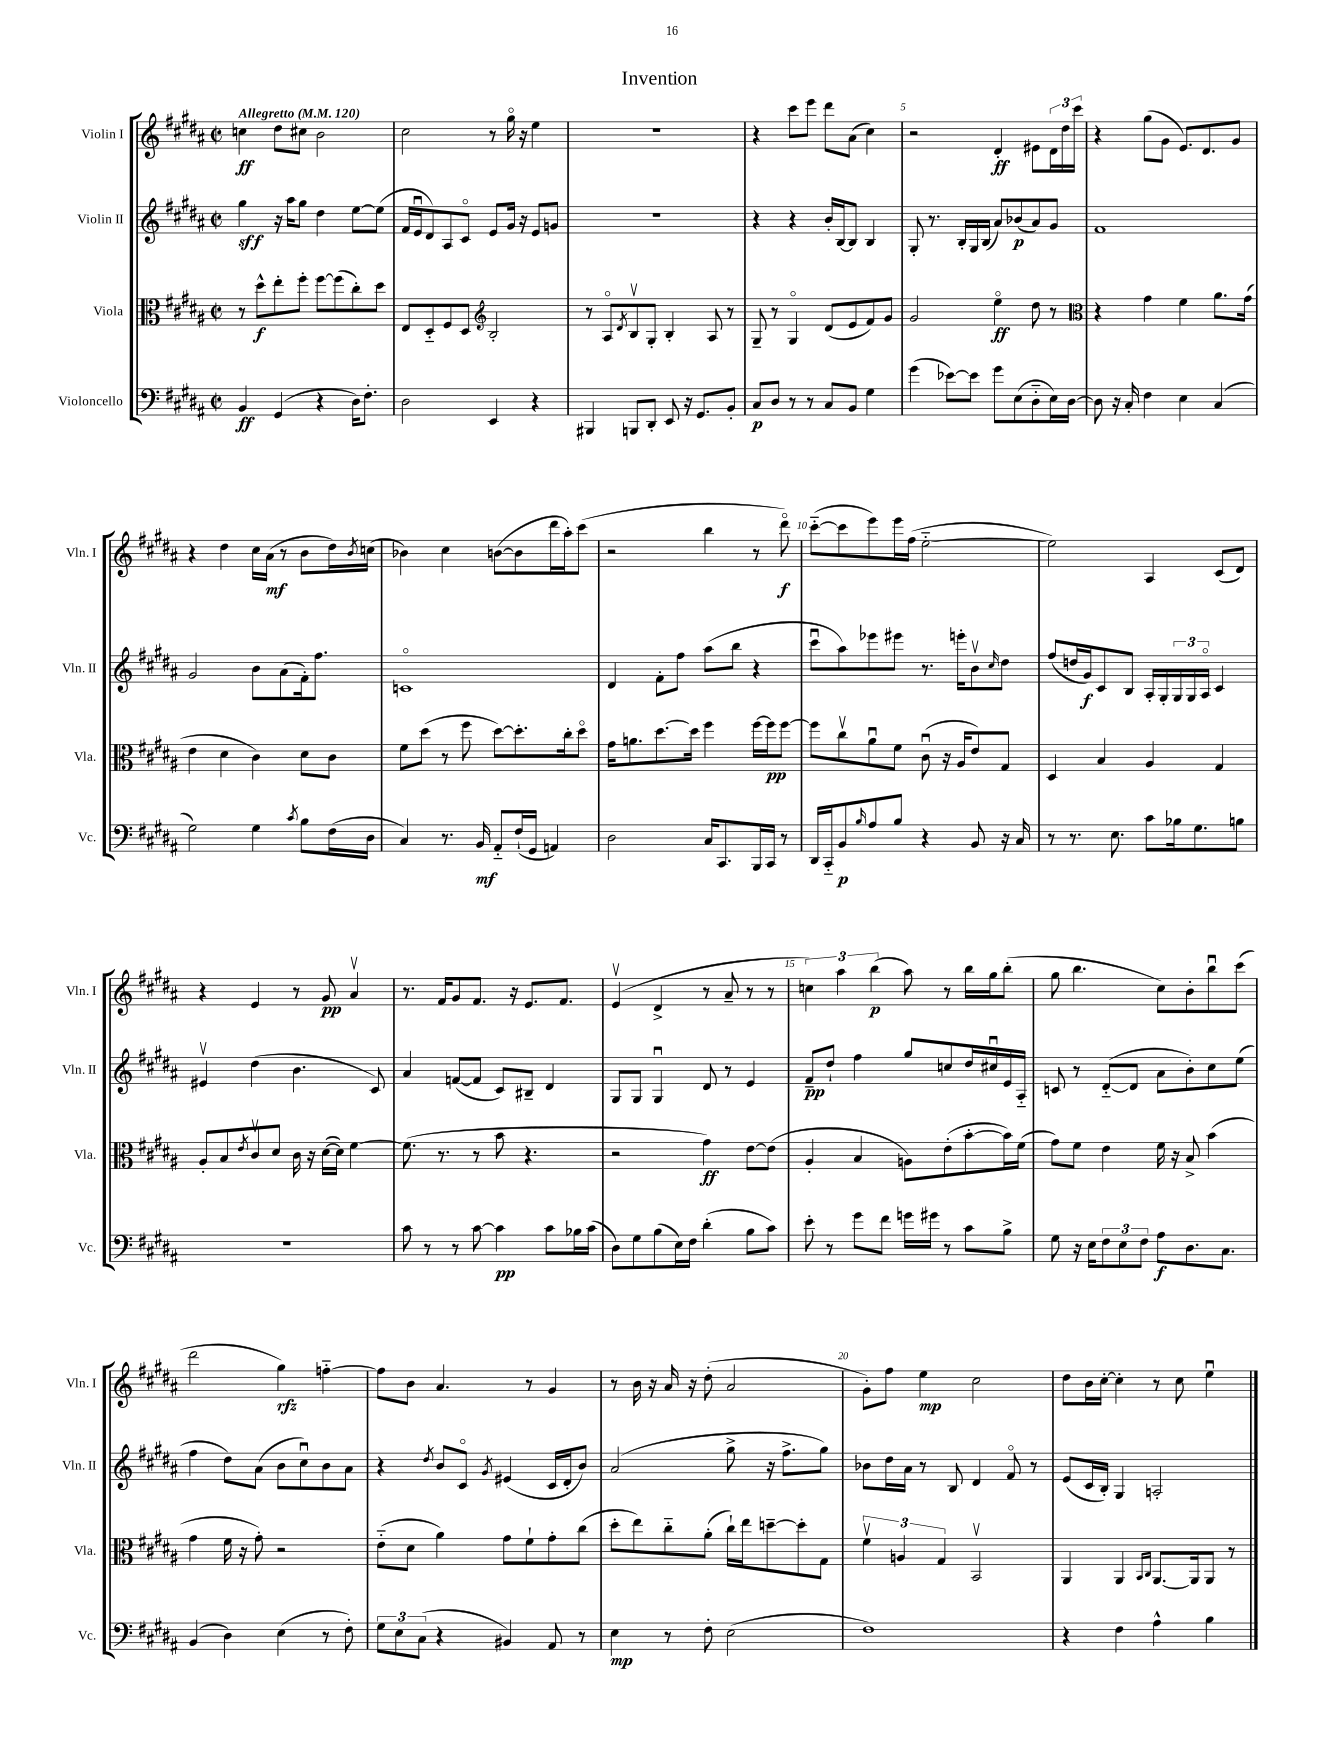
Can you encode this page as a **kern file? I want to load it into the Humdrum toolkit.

**kern	**kern	**kern	**kern
*staff4	*staff3	*staff2	*staff1
*clefF4	*clefC3	*clefG2	*clefG2
*k[f#c#g#d#a#]	*k[f#c#g#d#a#]	*k[f#c#g#d#a#]	*k[f#c#g#d#a#]
*M2/2	*M2/2	*M2/2	*M2/2
*met(c|)	*met(c|)	*met(c|)	*met(c|)
*MM120	*MM120	*MM120	*MM120
4BB/	8r	4gg#\	4cc\
.	8dd#^^\L	.	.
(4GG#/	8ee'\	16r	8dd#\L
.	.	16aa#\LK	.
.	8ff#'\J	8gg#\J	8cc#\J
4r	[8ff#\L	4dd#\	2b\
.	(8ff#\]	.	.
16D#\LK)	8cc#'\)	[8ee\L	.
8.F#'\J	.	.	.
.	8dd#\J	(8ee\]J	.
=	=	=	=
2D#\	8E/L	16f#/LL	2cc#\
.	.	16eu/J	.
.	8D#'~/	8d#/)	.
.	8F#/	8A#/	.
.	8D#/J	8c#o/J	.
*	*clefG2	*	*
4EE/	2B'/	8e/L	8r
.	.	16g#/Jk	16gg#o\
.	.	16r	16r
4r	.	8e/L	4ee\
.	.	8g/J	.
=	=	=	=
4BBB#/	8r	1r	1r
.	8A#o/L	.	.
.	8qd#/	.	.
8BBB/L	8Bv/	.	.
8DD#'/J	8G#'/J	.	.
8EE/	4B'/	.	.
16r	.	.	.
8.GG#/L	.	.	.
.	8A#/	.	.
8BB'/J	8r	.	.
=	=	=	=
8C#/L	8G#~/	4r	4r
8D#/J	8r	.	.
8r	4G#o/	4r	8ccc#\L
8r	.	.	8eee\J
8C#/L	(8d#/L	16b'/LL	8ddd#\L
.	.	[16B/J	.
8BB/J	8e/	8B/]J	(8a#\J
4G#\	8f#/)	4B/	4cc#\)
.	8g#/J	.	.
=	=	=	=
(4g#\	2g#/	8G#'/	2r
.	.	8.r	.
[8e-\L)	.	.	.
.	.	16B'/LL	.
8e-\]J	.	16G#/	.
.	.	(16B/JJ	.
8g#\L	4eeo\	8a#/L)	4d#'/
(8E\	.	(8b-/	.
8D#'~\	8dd#\	8a#/)	8e#\L
16E\L)	8r	8g#/J	24d#\L
.	.	.	24dd#\
[16D#\JJ	.	.	.
.	.	.	24ccc#\JJ
=	=	=	=
*	*clefC3	*	*
8D#\]	4r	1f#	4r
16r	.	.	.
16C#'/	.	.	.
4F#\	4g#\	.	(8gg#\L
.	.	.	8g#\J
4E\	4f#\	.	8.e/L)
.	.	.	8.d#/
(4C#/	8.a#\L	.	.
.	.	.	8g#/J
.	(16g#\Jk	.	.
=	=	=	=
2G#\)	4e\	2g#/	4r
.	4d#\	.	4dd#\
4G#\	4c#\)	8b\L	16cc#\LL
.	.	.	(16a#\JJ
.	.	(8a#\	8r
8qc#/	.	.	.
8B\L	8d#\L	16f#'\k)	8b\L
.	.	8.ff#\J	.
(16F#\L	8c#\J	.	16dd#\L)
.	.	.	8qb/
16D#\JJ	.	.	(16cc\JJ
=	=	=	=
4C#/)	8f#\L	1co	4b-\)
.	(8dd#\J	.	.
8.r	8r	.	4cc#\
.	8ff#\	.	.
16BB/	.	.	.
8AA#'~/L	[8dd#\L)	.	([8b\L
(16F#`/L	8.dd#'\]	.	8b\]
16GG#/JJ	.	.	.
4AA/)	.	.	16ddd#\L
.	16cc#'\k	.	16aa#'\J)
.	8dd#o\J	.	(8ccc#\J
=	=	=	=
2D#\	16g#\LK	4d#/	2r
.	8.a\	.	.
.	[8.dd#\	8f#'\L	.
.	.	8ff#\J	.
.	16dd#\]Jk	.	.
16C#/LK	4ff#\	(8aa#\L	4bb\
8.CC#/	.	.	.
.	.	8bb\J	.
16BBB/L	[16ff#\LL	4r	8r
16CC#/JJ	16ff#\]J	.	.
8r	[8ff#\J	.	8ddd#o\)
=	=	=	=
16DD#/LL	8ff#\]L	8ccc#u\L	([8ccc#'~\L
16CC#'~/J	.	.	.
8BB/	8cc#v\	8aa#\)	8ccc#\]
16qqB/	.	.	.
8A#/	8a#u\	8eee-\	8eee\)
8B/J	8f#\J	8eee#\J	16eee\L
.	.	.	(16ff#\JJ
4r	(8c#u\	8.r	[2ee'~\
.	16r	.	.
.	16A#/LK	16eee'\LK	.
8BB/	8e/)	8bv\	.
.	.	16qqcc#/	.
16r	8G#/J	8dd#\J	.
16C#/	.	.	.
=	=	=	=
8r	4D#/	(8ff#/L	2ee\])
8.r	.	16dd/L	.
.	.	16g#/J)	.
.	4B/	8c#/	.
8.E\	.	.	.
.	.	8B/J	.
8c#\L	4A#/	16A#'/LL	4A#/
.	.	16G#'/	.
16B-\k	.	24G#/	.
.	.	24G#/	.
8.G#\	.	.	.
.	.	24A#o/JJ	.
.	4G#/	4c#/	(8c#/L
8B\J	.	.	8d#/J)
=	=	=	=
1r	8A#'/L	4e#v/	4r
.	8B/	.	.
.	8qe/	.	.
.	8c#v/	(4dd#\	4e/
.	8d#/J	.	.
.	16c#\	4.b\	8r
.	16r	.	.
.	([16d#\LL	.	8g#/
.	16d#\]JJ)	.	.
.	[4f#\	.	4a#v/
.	.	8c#/)	.
=	=	=	=
8c#\	(8.f#\]	4a#/	8.r
8r	.	.	.
.	8.r	.	16f#/LK
8r	.	([8f/L	8g#/
[8c#\	8r	8f/]J	8.f#/J
4c#\]	8b\	8c#/L)	.
.	.	.	16r
.	4.r	8B#~/J	8.e/L
8c#\L	.	4d#/	.
.	.	.	8.f#/J
16B-\L	.	.	.
(16c#\JJ	.	.	.
=	=	=	=
8D#\L)	2r	8G#/L	(4ev/
8G#\	.	8G#/J	.
(8B\	.	4G#u/	4d#^/
16E\L)	.	.	.
16F#\JJ	.	.	.
(4d#'\	4g#\)	8d#/	8r
.	.	8r	8a#~/
8B\L	[8e\L	4e/	8r
8c#\J)	(8e\]J	.	8r
=	=	=	=
8e'\	4A#'/	8f#~/L	6cc\)
8r	.	8dd#`/J	.
.	.	.	6aa#\
8g#\L	4B/	4ff#\	.
.	.	.	(6bb\
8f#\J	.	.	.
16g\LL	8A\L)	8gg#/L	8aa#\)
16g#\JJ	.	.	.
8r	(8e'\	8cc/	8r
8c#\L	[8b'\	16dd#/L	16bb\LL
.	.	16cc#u/	16gg#\J
8B^\J	16b\]L)	16e/	(8bb'\J
.	(16f#\JJ	16A#'~/JJ	.
=	=	=	=
8G#\	8g#\L)	8c/	8gg#\
16r	8f#\J	8r	4.bb\
16E\LK	.	.	.
12F#\	4e\	([8d#'~/L	.
12E\	.	.	.
.	.	8d#/]J	.
12F#\J	.	.	.
8A#\L	16f#\	8a#\L	8cc#\L)
.	16r	.	.
8.D#\	8B^/	8b'\)	8b'\
.	(4b\	8cc#\	8bbu\
8.C#\J	.	.	.
.	.	(8ee\J	(8ccc#\J
=	=	=	=
(4BB/	4g#\	4ff#\	2ddd#\
4D#\)	16f#\	8dd#\L)	.
.	16r	.	.
.	8g#'\)	(8a#\J	.
(4E\	2r	8b\L	4gg#\)
.	.	8cc#u\)	.
8r	.	8b\	[4ff'~\
8F#'\)	.	8a#\J	.
=	=	=	=
12G#\L	(8e'~\L	4r	8ff\]L
12E\	.	.	.
.	8d#\J	.	8b\J
(12C#\J	.	.	.
.	.	8qdd#/	.
4r	4a#\)	8b/L	4.a#/
.	.	8c#o/J	.
.	.	8qg#/	.
4BB#/)	8g#\L	(4e#/	.
.	8f#`\	.	8r
8AA#/	8g#'\	16c#/LL	4g#/
.	.	16d#'/J	.
8r	(8cc#\J	8b/J)	.
=	=	=	=
4E\	8dd#'\L	(2a#/	8r
.	8ee\)	.	16b\
.	.	.	16r
8r	8cc#'~\	.	16a#/
.	.	.	16r
8F#'\	(8a#'\J	.	(8dd#'\
(2E\	16cc#`\LL)	8gg#^\	2a#/
.	16ee\J	.	.
.	[8dd~\	16r	.
.	.	8.ff#^\L	.
.	8dd'\]	.	.
.	8G#\J	8gg#\J)	.
=	=	=	=
1F#)	6f#v\	8b-\L	8g#'\L)
.	.	16dd#\L	8ff#\J
.	6A/	.	.
.	.	16a#\JJ	.
.	.	8r	4ee\
.	6G#/	.	.
.	.	8B/	.
.	2BBv/	4d#/	2cc#\
.	.	8f#o/	.
.	.	8r	.
=	=	=	=
4r	4AA#/	(8e/L	8dd#\L
.	.	16c#/L	16b\L
.	.	16B'/JJ)	[16cc#'\JJ
4F#\	4AA#/	4G#/	4cc#'\]
.	16qqBB/LL	.	.
.	16qqC#/JJ	.	.
4A#^^\	[8.AA#/L	2A'/	8r
.	.	.	8cc#\
.	16AA#/]k	.	.
4B\	8AA#/J	.	4eeu\
.	8r	.	.
==	==	==	==
*-	*-	*-	*-
